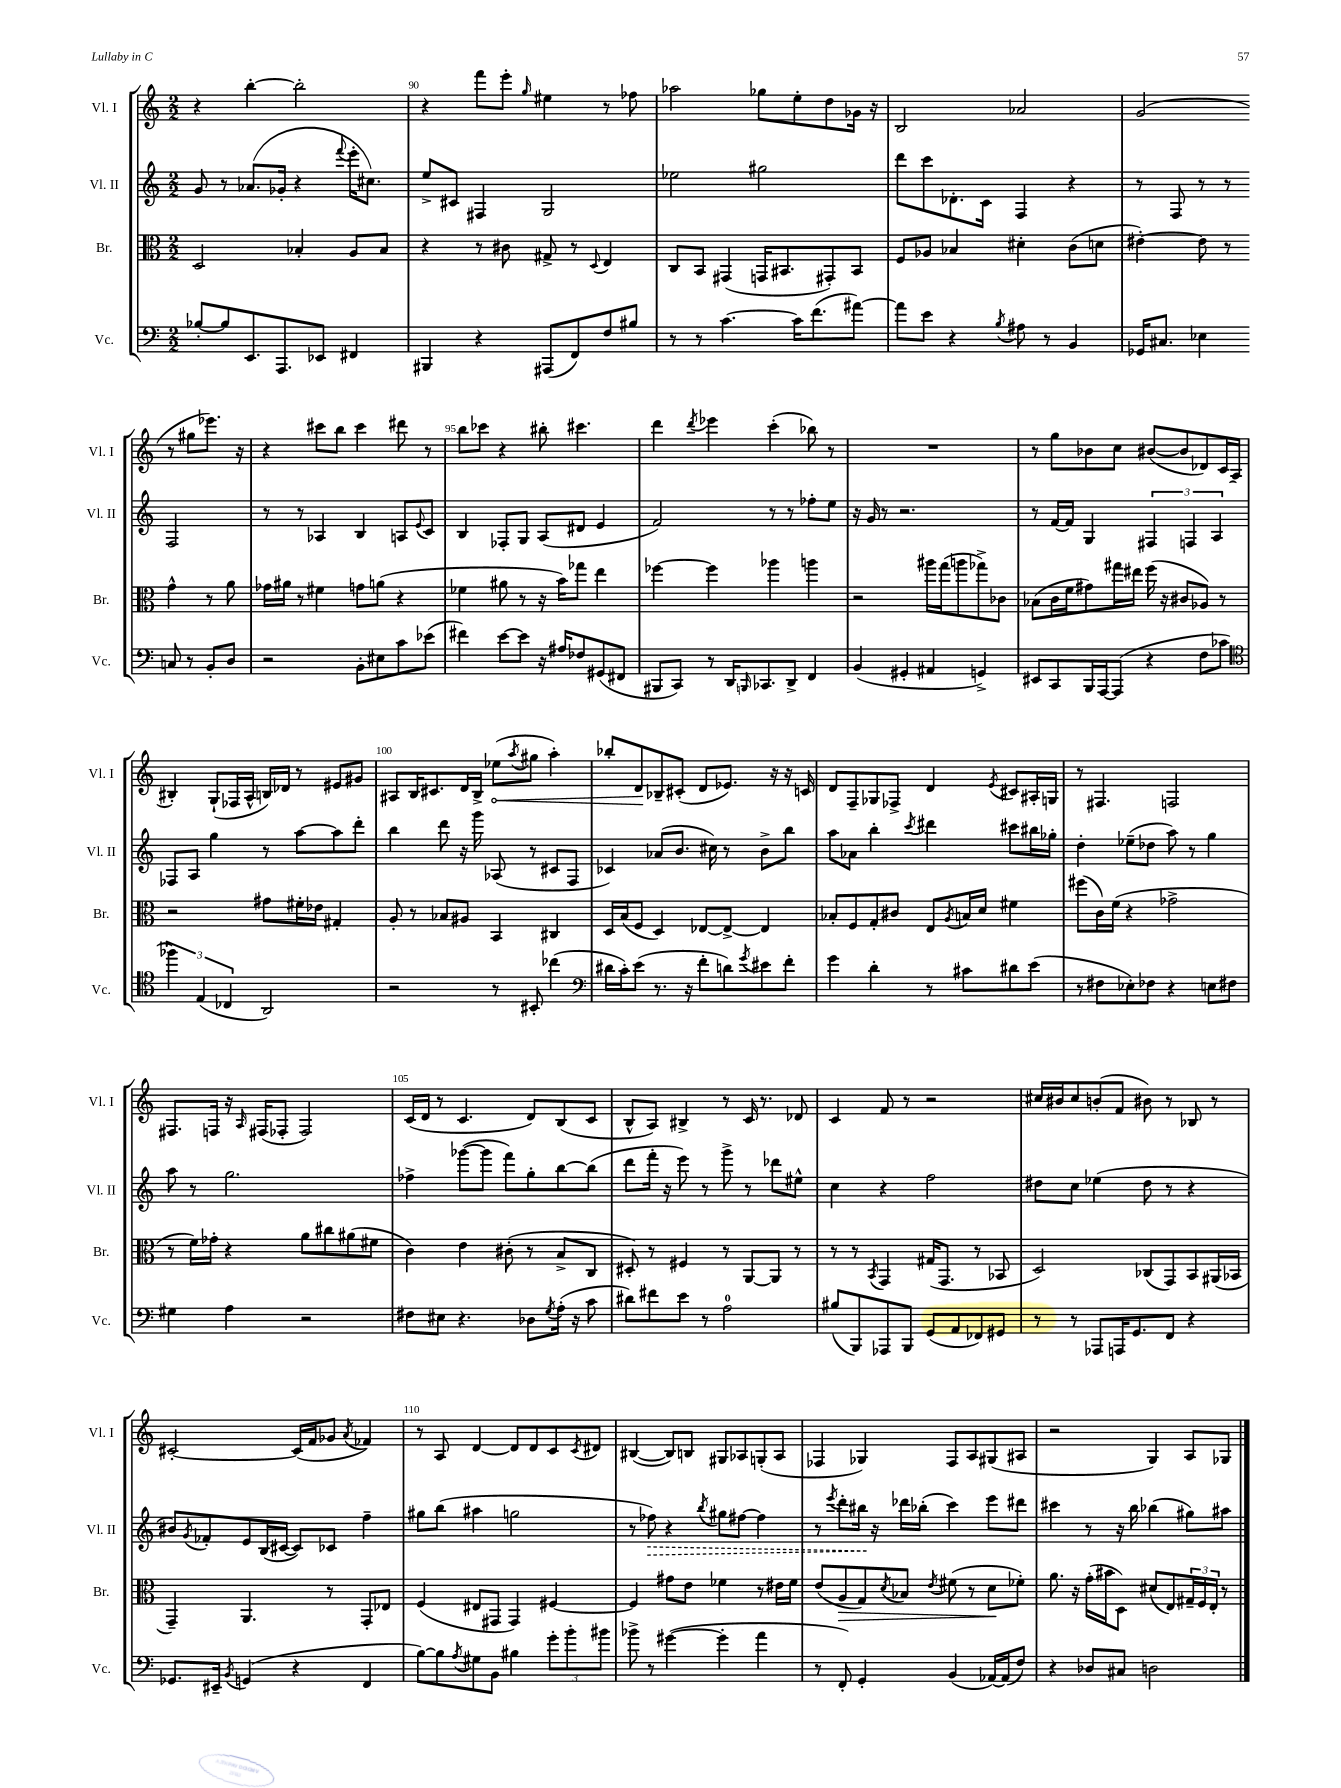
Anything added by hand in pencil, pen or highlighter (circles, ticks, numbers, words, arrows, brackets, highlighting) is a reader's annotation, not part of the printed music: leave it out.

**kern	**kern	**kern	**kern
*staff4	*staff3	*staff2	*staff1
*clefF4	*clefC3	*clefG2	*clefG2
*k[]	*k[]	*k[]	*k[]
*M2/2	*M2/2	*M2/2	*M2/2
[8B-'	2D	8g	4r
8B-]	.	8r	.
8.EE	.	(8.a-	[4bb'
8.AAA	.	16g-'	.
.	4B-'	4r	2bb']
8EE-	.	.	.
.	.	8qqfff	.
4FF#	8A	16eee'	.
.	.	8.cc#)	.
.	8B-	.	.
=	=	=	=
4BBB#	4r	8ee^	4r
.	.	8c#	.
4r	8r	4F#	8fff
.	8c#	.	8eee'
.	.	.	16qqgg
(8AAA#	8G#^	2G	4ee#
8FF)	8r	.	.
.	8qqD	.	.
8F	4E	.	8r
8B#	.	.	8ff-
=	=	=	=
8r	8C	2ee-	2aa-
8r	8BB	.	.
[4.c	(4GG#	.	.
.	16GG	2gg#	8gg-
.	8.BB#	.	.
16c]	.	.	8ee'
(8.f	.	.	.
.	8GG#')	.	8dd
[8a#)	8BB#	.	16g-
.	.	.	16r
=	=	=	=
8a#]	8F	8ddd	2B
8e	8A-	8ccc	.
4r	4B-	8.d-'	.
.	.	16c	.
8qB	.	.	.
8A#	4d#'	4F	2a-
8r	.	.	.
4BB	(8c	4r	.
.	8d	.	.
=	=	=	=
16GG-	[4e#')	8r	(2g
8.C#	.	.	.
.	.	8F	.
4E-	8e#]	8r	.
.	8r	8r	.
8C	4g^^	2F	8r
8r	.	.	8gg#
8BB'	8r	.	8.eee-)
8D	8a	.	.
.	.	.	16r
=	=	=	=
2r	16g-	8r	4r
.	16a#	.	.
.	8r	8r	.
.	4f#	4A-	8ccc#
.	.	.	8bb
8BB'	8g	4B	4ccc#
8E#	(8a	.	.
8c	4r	8A	8ddd#
.	.	8qqe	.
(8e-	.	8c	8r
=	=	=	=
4f#)	4f-	4B	8bb
.	.	.	8ccc-
[8e	8a#	8F-'	4r
8e]	8r	8G	.
16r	16r	(8A	8bb#'
16A#	16b)	.	.
8F-	8gg-	8d#	4.ccc#
(8GG#	4ee	4e	.
8FF#	.	.	.
=	=	=	=
8BBB#	[4ff-	2f)	4ddd
8CC)	.	.	.
.	.	.	8qddd
8r	4ff-]	.	4eee-
16DD	.	.	.
16qqBBB	.	.	.
8.CC-	.	.	.
.	4aa-	8r	(4ccc'
8DD^	.	8r	.
4FF	4aa	8ff-'	8bb-)
.	.	8ee	8r
=	=	=	=
(4BB	2r	16r	1r
.	.	16g	.
.	.	8r	.
4GG#'	.	2.r	.
4AA#	16aa#	.	.
.	(16gg	.	.
.	8aa	.	.
4GG^)	8gg-^)	.	.
.	8c-	.	.
=	=	=	=
8EE#	(8B-	8r	8r
8CC	16c	[16f	8gg
.	16f	16f]	.
16BBB	8g#)	4G	8b-
[16AAA	.	.	.
(8AAA]	16gg#	.	8cc
.	16ee#	.	.
4r	(16ff	6F#	([8b#
.	16r	.	.
.	8c#	.	8b#]
.	.	6F	.
8F	8A-)	.	8d-)
.	.	6A	.
8c-	8r	.	16c
.	.	.	(16A
=	=	=	=
*clefC4	*	*	*
6ff-)	2r	8F-	4B#')
.	.	8A	.
(6E	.	.	.
.	.	4gg	(8G`
6C-	.	.	.
.	.	.	16F-
.	.	.	16A^^
2AA)	8g#	8r	16B)
.	.	.	16d-
.	16f#'	[8aa	8r
.	16e-	.	.
.	4G#'	8aa]	8e#
.	.	8ddd'	8g#
=	=	=	=
2r	8A'	4bb	8A#
.	8r	.	16B
.	.	.	8.c#
.	8B-	8ddd	.
.	8A#	16r	16d
.	.	16ggg	16B^
8r	4BB	(8A-	(8ee-
.	.	.	8qaa
8BB#'	.	8r	8gg#
(4cc-	4C#	8c#	4aa')
.	.	8F	.
=	=	=	=
*clefF4	*	*	*
16d#	16D	4c-)	8bb-'
16c')	(16B	.	.
(8e	8F	.	8d
8.r	4D)	(8a-	8B-~
.	.	8.b	(8c#'
16r	.	.	.
8f'	[8E-	.	8d
.	.	16cc#)	.
8d)	8E-^_	8r	8.e-)
8qg	.	.	.
8e#	4E-]	8b^	.
.	.	.	16r
8f'	.	8bb	16r
.	.	.	16c
=	=	=	=
4g	8B-'	8aa	8d
.	8F	8a-	8F~
4d'	8G'	4bb'	8G-
.	8c#	.	8F-^
.	.	8qccc	.
8r	8E	4ddd#	4d
.	8qA	.	.
8c#	16B	.	.
.	16d	.	.
.	.	.	8qe
8d#	4f#	8ccc#	8c#
(8e	.	16bb#	16A#'
.	.	16gg-'	16G
=	=	=	=
8r	(8ff#	4dd'	8r
8F#	16c)	.	4.F#
.	(16f	.	.
8E-')	4r	(8ee-~	.
8F-	.	8dd-	.
4r	2g-^	8aa)	2F
.	.	8r	.
8E	.	4gg	.
8F#	.	.	.
=	=	=	=
4G#	8r	8aa	8.F#
.	16f)	8r	.
.	16g-'	.	16F
4A	4r	2.gg	16r
.	.	.	16qqA
.	.	.	(16F#
.	.	.	8F-'
2r	8a	.	2F-)
.	8cc#	.	.
.	(8a#	.	.
.	8f#	.	.
=	=	=	=
8F#	4c)	4ff-^	(16c
.	.	.	16d
8E#	.	.	8r
4.r	4e	([8ggg-	4.c
.	.	8ggg-]	.
.	(8c#'	8fff)	.
8D-	8r	8gg'	8d)
8qG	.	.	.
(16A'	8B^	[8bb	(8B
16r	.	.	.
8c	8C	(8bb]	8c
=	=	=	=
8d#)	8D#')	8ddd	8B^^
8f#	8r	16fff'	8A)
.	.	16r	.
8e	4F#	8eee)	4B#^
8r	.	8r	.
2A	8r	8ggg^	8r
.	[8AA	8r	16c
.	.	.	8.r
.	8AA]	8ddd-	.
.	8r	8ee#^^	8d-
=	=	=	=
(8B#	8r	4cc	4c
8BBB)	8r	.	.
.	8qBB	.	.
8AAA-	4GG	4r	8f
8BBB	.	.	8r
(8GG	(16G#	2ff	2r
.	8.GG	.	.
8AA	.	.	.
8FF-)	8r	.	.
8GG#	8BB-	.	.
=	=	=	=
8r	2D)	8dd#	16cc#
.	.	.	16b#
8r	.	8cc	8cc#
8AAA-	.	(4ee-	(8b'
16AAA	.	.	8f
8.GG	.	.	.
.	(8C-	8dd#	8b#)
8FF	8GG)	8r	8r
4r	8BB	4r	8B-
.	(16AA#	.	8r
.	16BB-	.	.
=	=	=	=
8.GG-	4GG~)	8b#)	[2c#'
.	.	8qg	.
.	.	8f-'	.
16EE#~	.	.	.
8qBB	.	.	.
(4GG	4.AA	8e	.
.	.	(16B	.
.	.	[16c#	.
4r	.	8c#])	(16c#]
.	.	.	16f
.	8r	8c-	8g-
.	.	.	8qa
4FF	8GG'	4ff~	4f-)
.	8E-	.	.
=	=	=	=
[8B)	(4F	8gg#	8r
8B]	.	(8bb	8A
8qA	.	.	.
8G#	8E#	4aa#	[4d
8BB	8GG#	.	.
4B#	4GG#)	2gg	8d]
.	.	.	8d
12g'	[4F#	.	8c
12b'	.	.	.
.	.	.	8qc
.	.	.	8d#
12b#	.	.	.
=	=	=	=
8b-^	4F#]	8r	([4B#
8r	.	8ff-)	.
([4g#	8g#	4r	8B#])
.	8e	.	8B
.	.	8qbb	.
4g#']	4f-	8gg#	8G#
.	.	[8ff#	8A-
4a	8r	4ff#]	(8G'
.	16e#	.	8A-
.	16f-	.	.
=	=	=	=
8r	(8e	8r	4F-
.	.	8qeee	.
8FF')	8A	8ddd'	.
4GG'	8G)	16bb#	4G-)
.	.	16r	.
.	8qd	.	.
.	8B-	16ddd-	.
.	.	(16bb-'	.
.	8qe	.	.
(4BB	(8f#	4ccc)	8F-
.	8r	.	8A
[16AA-)	8d	8eee	(8G#
(16AA-]	.	.	.
8F)	8f-')	8ddd#	8A#
=	=	=	=
4r	8.a	4ccc#	2r
.	16r	.	.
8D-	(16g'	8r	.
.	16b#	.	.
8C#	8D)	16r	.
.	.	16bb	.
2D	(8d#	(4bb-	4G)
.	8E)	.	.
.	24G#~	8gg#)	8A
.	24F	.	.
.	24E'	.	.
.	8r	8aa#	8G-
==	==	==	==
*-	*-	*-	*-
